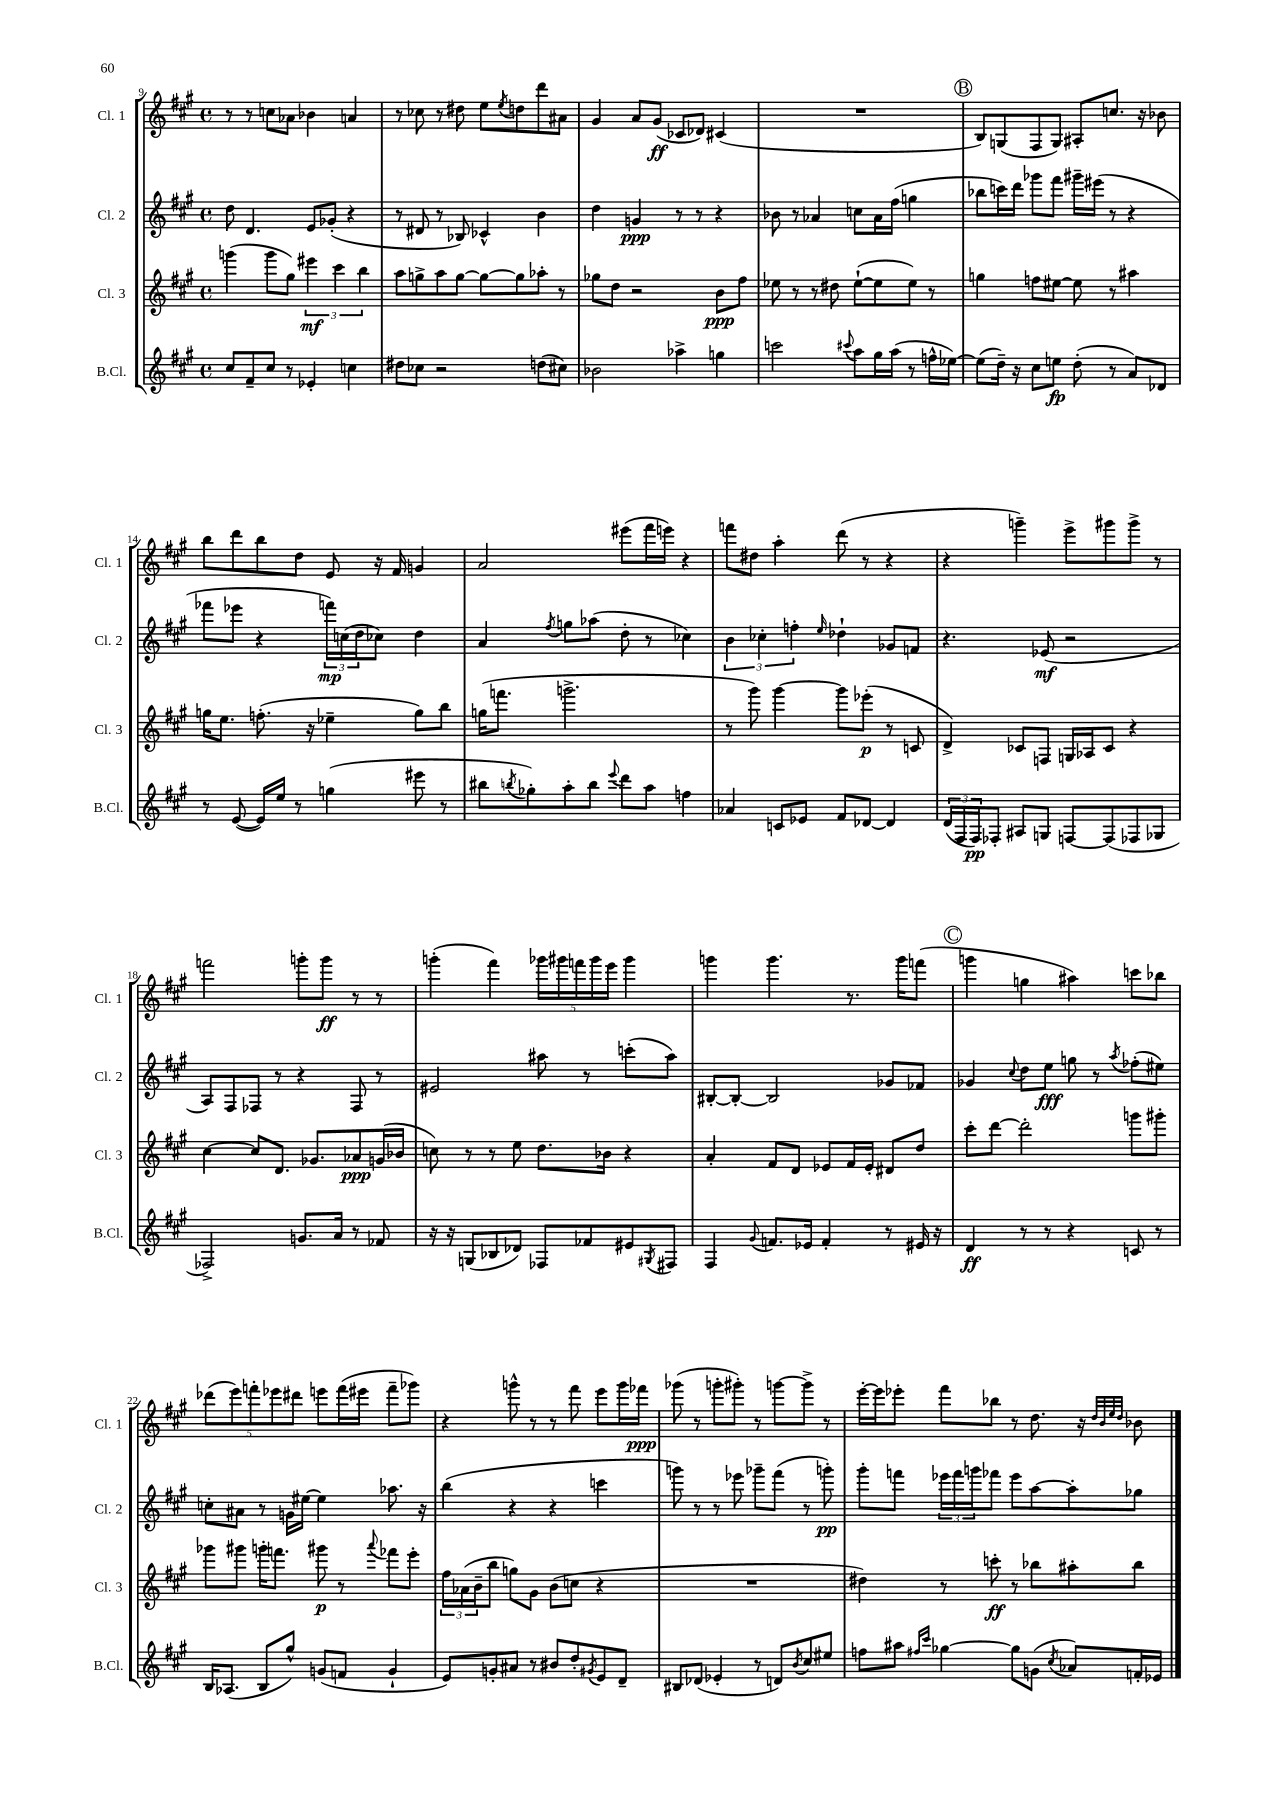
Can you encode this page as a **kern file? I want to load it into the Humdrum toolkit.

**kern	**dynam	**kern	**dynam	**kern	**dynam	**kern	**dynam
*part4	*part4	*part3	*part3	*part2	*part2	*part1	*part1
*staff4	*staff4	*staff3	*staff3	*staff2	*staff2	*staff1	*staff1
*I"B.Cl.	*	*I"Cl. 3	*	*I"Cl. 2	*	*I"Cl. 1	*
*I'B.Cl.	*	*I'Cl. 3	*	*I'Cl. 2	*	*I'Cl. 1	*
*clefG2	*	*clefG2	*	*clefG2	*	*clefG2	*
*k[f#c#g#]	*	*k[f#c#g#]	*	*k[f#c#g#]	*	*k[f#c#g#]	*
*M4/4	*	*M4/4	*	*M4/4	*	*M4/4	*
*met(c)	*	*met(c)	*	*met(c)	*	*met(c)	*
=9	=9	=9	=9	=9	=9	=9	=9
8cc#/L	.	(4gggn\	.	8dd\	.	8r	.
8f#~/	.	.	.	4.d/	.	8r	.
8cc#/J	.	8ggg\L	.	.	.	8ccn\L	.
8r	.	8gg#\J)	.	.	.	8a-X\J	.
4e-X'/	.	6eee#X\	mf	8e/L	.	4b-X\	.
.	.	.	.	(8g-X'/J	.	.	.
.	.	6ccc#\	.	.	.	.	.
4ccn\	.	.	.	4r	.	4an/	.
.	.	6bb\	.	.	.	.	.
=10	=10	=10	=10	=10	=10	=10	=10
8dd#X\L	.	8aa\L	.	8r	.	8r	.
8cc-X\J	.	8ggn^\	.	8d#X/	.	8cc-X\	.
2r	.	8aa\	.	8r	.	8r	.
.	.	[8gg\J	.	8B-X/)	.	8dd#X\	.
.	.	8gg\L_	.	4c-X^^/	.	8ee\L	.
.	.	.	.	.	.	8qee/	.
.	.	8gg\]	.	.	.	8ddn\	.
(8ddn\L	.	8aa-X'\J	.	4b\	.	8ddd\	.
8cc#X\J)	.	8r	.	.	.	8a#X\J	.
=11	=11	=11	=11	=11	=11	=11	=11
2b-X\	.	8gg-X\L	.	4dd\	.	4g#/	.
.	.	8dd\J	.	.	.	.	.
.	.	2r	.	4gn/	ppp	8a/L	.
.	.	.	.	.	.	(8g#/J	ff
4aa-X^\	.	.	.	8r	.	8c-X/L	.
.	.	.	.	8r	.	8d-X/J)	.
4ggn\	.	8b\L	ppp	4r	.	(4c#X/	.
.	.	8ff#\J	.	.	.	.	.
=12	=12	=12	=12	=12	=12	=12	=12
2cccn\	.	8ee-X\	.	8b-X\	.	1r	.
.	.	8r	.	8r	.	.	.
.	.	8r	.	4a-X/	.	.	.
.	.	8dd#X\	.	.	.	.	.
8qqccc#X/	.	.	.	.	.	.	.
8aa\L	.	([8ee-`\L	.	8ccn\L	.	.	.
16gg#\L	.	8ee-\]	.	16a-\L	.	.	.
(16aa\JJ	.	.	.	(16ff#\JJ	.	.	.
8r	.	8ee-\J)	.	4ggn\	.	.	.
16ffn^^\LL	.	8r	.	.	.	.	.
[16ee-X\JJ)	.	.	.	.	.	.	.
!!LO:REH:place=s1:t=B
=13	=13	=13	=13	=13	=13	=13	=13
(8ee-\L]	.	4ggn\	.	8bb-X\L	.	8B/L)	.
16dd~\Jk)	.	.	.	16cccn\L)	.	(8Gn/	.
16r	.	.	.	16ddd\JJ	.	.	.
8cc#\L	.	8ffn\L	.	8ggg-X\L	.	8F#/	.
8een\J	fp	[8ee#X\J	.	8fff#\J	.	8G/J)	.
(8dd'\	.	8ee#\]	.	16ggg#X~\LL	.	8A#X'/L	.
.	.	.	.	(16eee#X\JJ	.	.	.
8r	.	8r	.	8r	.	8.ccn/J	.
8a/L)	.	4aa#X\	.	4r	.	.	.
.	.	.	.	.	.	16r	.
8d-X/J	.	.	.	.	.	8b-X\	.
!!LO:LB:g=z
=14	=14	=14	=14	=14	=14	=14	=14
8r	.	16ggn\KL	.	8fff-X\L	.	8bb\L	.
.	.	8.ee\J	.	.	.	.	.
([8e/	.	.	.	8eee-X\J	.	8ddd\	.
16e/LL])	.	(8.ffn'\	.	4r	.	8bb\	.
16ee/JJ	.	.	.	.	.	.	.
8r	.	.	.	.	.	8dd\J	.
.	.	16r	.	.	.	.	.
(4ggn\	.	4ee-X~\	.	24fffn\LL)	mp	8e/	.
.	.	.	.	(24ccn\	.	.	.
.	.	.	.	24dd\J	.	.	.
.	.	.	.	8cc-X\J)	.	16r	.
.	.	.	.	.	.	16f#/	.
8eee#X\	.	8gg\L)	.	4dd\	.	4gn/	.
8r	.	8bb\J	.	.	.	.	.
=15	=15	=15	=15	=15	=15	=15	=15
8bb#X\L	.	(16ggn\KL	.	4a/	.	2a/	.
.	.	8.fffn\J	.	.	.	.	.
8qbbn/	.	.	.	.	.	.	.
8gg-X'\)	.	.	.	.	.	.	.
.	.	.	.	8qff#/	.	.	.
8aa'\	.	2.gggn^\	.	8ggn\L	.	.	.
8bb\J	.	.	.	(8aa-X\J	.	.	.
8qqeee/	.	.	.	.	.	.	.
8ddd\L	.	.	.	8dd'\	.	(8eee#X\L	.
8aa\J	.	.	.	8r	.	16fff#\L	.
.	.	.	.	.	.	16eeen\JJ)	.
4ffn\	.	.	.	4cc-X\)	.	4r	.
=16	=16	=16	=16	=16	=16	=16	=16
4a-X/	.	8r	.	6b\	.	8fffn\L	.
.	.	8ggg#\)	.	.	.	8dd#X\J	.
.	.	.	.	6cc-X'\	.	.	.
8cn/L	.	[4ggg#\	.	.	.	4aa'\	.
.	.	.	.	6ffn'\	.	.	.
8e-X/J	.	.	.	.	.	.	.
.	.	.	.	16qqee/	.	.	.
8f#/L	.	8ggg#\L]	.	4dd-X`\	.	(8ddd\	.
[8d-X/J	.	(8eee-X'\J	p	.	.	8r	.
4d-/]	.	8r	.	8g-X/L	.	4r	.
.	.	8cn/	.	8fn/J	.	.	.
=17	=17	=17	=17	=17	=17	=17	=17
(24d/LL	.	4d^/)	.	4.r	.	4r	.
24F#/	.	.	.	.	.	.	.
24F#/J)	pp	.	.	.	.	.	.
8F-X'/J	.	.	.	.	.	.	.
8A#X/L	.	8c-X/L	.	.	.	4gggn~\)	.
8Gn/J	.	8Fn/J	.	(8e-X/	mf	.	.
[8Fn/L	.	16Gn/LL	.	2r	.	8eee^\L	.
.	.	16A-X/J	.	.	.	.	.
(8F/]	.	8c-/J	.	.	.	8ggg#X\	.
8F-X/	.	4r	.	.	.	8ggg#^\J	.
8G-X/J	.	.	.	.	.	8r	.
!!LO:LB:g=z
=18	=18	=18	=18	=18	=18	=18	=18
2F-X^/)	.	[4cc#\	.	8A/L)	.	2fffn\	.
.	.	.	.	8F#/	.	.	.
.	.	8cc#/L]	.	8F-X/J	.	.	.
.	.	8.d/J	.	8r	.	.	.
8.gn/L	.	.	.	4r	.	8gggn'\L	.
.	.	8.g-X/L	.	.	.	.	.
.	.	.	.	.	.	8ggg\J	ff
16a/Jk	.	.	.	.	.	.	.
8r	.	8a-X/	ppp	8F-/	.	8r	.
8f-X/	.	(16gn/L	.	8r	.	8r	.
.	.	16b-X/JJ	.	.	.	.	.
=19	=19	=19	=19	=19	=19	=19	=19
16r	.	8ccn\)	.	2e#X/	.	(4gggn'\	.
16r	.	.	.	.	.	.	.
(8Gn/L	.	8r	.	.	.	.	.
8B-X/	.	8r	.	.	.	4fff#\)	.
8d-X/J)	.	8ee\	.	.	.	.	.
8F-X/L	.	8.dd\L	.	8aa#X\	.	20ggg-X\LL	.
.	.	.	.	.	.	20ggg#X\	.
.	.	.	.	.	.	20fffn\	.
8f-X/	.	.	.	8r	.	.	.
.	.	.	.	.	.	20ggg#\	.
.	.	16b-X\Jk	.	.	.	.	.
.	.	.	.	.	.	20eee\JJ	.
8e#X/	.	4r	.	(8cccn'\L	.	4ggg#\	.
8qG#X/	.	.	.	.	.	.	.
8F#X/J	.	.	.	8aa#\J)	.	.	.
=20	=20	=20	=20	=20	=20	=20	=20
4F#/	.	4a'/	.	[8B#X'/L	.	4gggn\	.
.	.	.	.	8B#'/J_	.	.	.
8qqg#/	.	.	.	.	.	.	.
8.fn/L	.	8f#/L	.	2B#/]	.	4.ggg\	.
.	.	8d/J	.	.	.	.	.
16e-X/Jk	.	.	.	.	.	.	.
4f'/	.	8e-X/L	.	.	.	.	.
.	.	16f#/L	.	.	.	8.r	.
.	.	16e-'/JJ	.	.	.	.	.
8r	.	8d#X/L	.	8g-X/L	.	.	.
.	.	.	.	.	.	16ggg\KL	.
16e#X/	.	8dd/J	.	8f-X/J	.	(8fffn\J	.
16r	.	.	.	.	.	.	.
!!LO:REH:place=s1:t=C
=21	=21	=21	=21	=21	=21	=21	=21
4d/	ff	8ccc#'\L	.	4g-X/	.	4gggn\	.
.	.	[8ddd\J	.	.	.	.	.
.	.	.	.	8qqcc#/	.	.	.
8r	.	2ddd'\]	.	8dd\L	.	4ggn\	.
8r	.	.	.	8ee\J	fff	.	.
4r	.	.	.	8ggn\	.	4aa#X\)	.
.	.	.	.	8r	.	.	.
.	.	.	.	8qaa/	.	.	.
8cn/	.	8gggn\L	.	(8ff-X'\L	.	8cccn\L	.
8r	.	8ggg#X'\J	.	8ee#X\J)	.	8bb-X\J	.
!!LO:LB:g=z
=22	=22	=22	=22	=22	=22	=22	=22
16B/KL	.	8ggg-X\L	.	8ccn'\L	.	(10ddd-X\L	.
(8.A-X/J	.	.	.	.	.	.	.
.	.	.	.	.	.	10eee\)	.
.	.	8ggg#X\J	.	8a#X\J	.	.	.
.	.	.	.	.	.	10fffn'\	.
8B/L	.	16gggn'\KL	.	8r	.	.	.
.	.	.	.	.	.	10eee-X\	.
.	.	8.fffn\J	.	.	.	.	.
8gg#^^/J)	.	.	.	16gn\LL	.	.	.
.	.	.	.	.	.	10ddd#X\J	.
.	.	.	.	[16ee#X\JJ	.	.	.
(8gn/L	.	8ggg#X\	p	4ee#\]	.	8eeen\L	.
8fn/J	.	8r	.	.	.	(16fff\L	.
.	.	.	.	.	.	16eee#X\JJ	.
.	.	8qqaaa/	.	.	.	.	.
4g`/	.	8fff-X\L	.	8.aa-X\	.	8fff~\L	.
.	.	8eee'\J	.	.	.	8ggg-X\J)	.
.	.	.	.	16r	.	.	.
=23	=23	=23	=23	=23	=23	=23	=23
8e/L)	.	24ff#\LL	.	(4bb\	.	4r	.
.	.	(24a-X\	.	.	.	.	.
.	.	24b~\J	.	.	.	.	.
8gn'/	.	8bb\J	.	.	.	.	.
8a#X/J	.	8ggn\L)	.	4r	.	8gggn^^\	.
8r	.	8g#\J	.	.	.	8r	.
8b#X/L	.	(8b\L	.	4r	.	8r	.
8dd'/	.	8ccn\J	.	.	.	8fff#\	.
8qg#X/	.	.	.	.	.	.	.
8e/	.	4r	.	4cccn\	.	8eee\L	.
8d~/J	.	.	.	.	.	16ggg\L	.
.	.	.	.	.	.	16fff-X\JJ	ppp
=24	=24	=24	=24	=24	=24	=24	=24
8B#X/L	.	1r	.	8gggn\)	.	(8ggg-X\	.
(8d-X/J	.	.	.	8r	.	8r	.
4e-X'/	.	.	.	8r	.	8gggn'\L	.
.	.	.	.	8eee-X\	.	8ggg#X'\J)	.
8r	.	.	.	8ggg-X~\L	.	8r	.
8dn/L)	.	.	.	(8fff#\J	.	[8gggn\L	.
8qb/	.	.	.	.	.	.	.
8cc#/	.	.	.	8r	.	8ggg^\J]	.
8ee#X/J	.	.	.	8gggn'\)	pp	8r	.
=25	=25	=25	=25	=25	=25	=25	=25
8ffn\L	.	4dd#X\)	.	8ggg#'\L	.	[16eee'\LL	.
.	.	.	.	.	.	16eee\J]	.
8aa#X\J	.	.	.	8fffn\J	.	8eee-X'\J	.
16qqff#X/LL	.	.	.	.	.	.	.
16qqccc#/JJ	.	.	.	.	.	.	.
[4gg-X\	.	8r	.	24eee-X\LL	.	8fff#\L	.
.	.	.	.	24fff\	.	.	.
.	.	.	.	24gggn\J	.	.	.
.	.	8cccn'\	ff	8fff-X\J	.	8bb-X\J	.
8gg-\L]	.	8r	.	8eee-\L	.	8r	.
(8gn\J	.	8bb-X\L	.	[8aa\	.	8.dd\	.
8qcc#/	.	.	.	.	.	.	.
8a-X/L)	.	8aa#X'\	.	8aa'\]	.	.	.
.	.	.	.	.	.	16r	.
.	.	.	.	.	.	32qqdd/LLL	.
.	.	.	.	.	.	32qqb/	.
.	.	.	.	.	.	32qqee/	.
.	.	.	.	.	.	32qqdd/JJJ	.
16fn'/L	.	8bb-\J	.	8gg-X\J	.	8b-X\	.
16e-X/JJ	.	.	.	.	.	.	.
==	==	==	==	==	==	==	==
*-	*-	*-	*-	*-	*-	*-	*-
